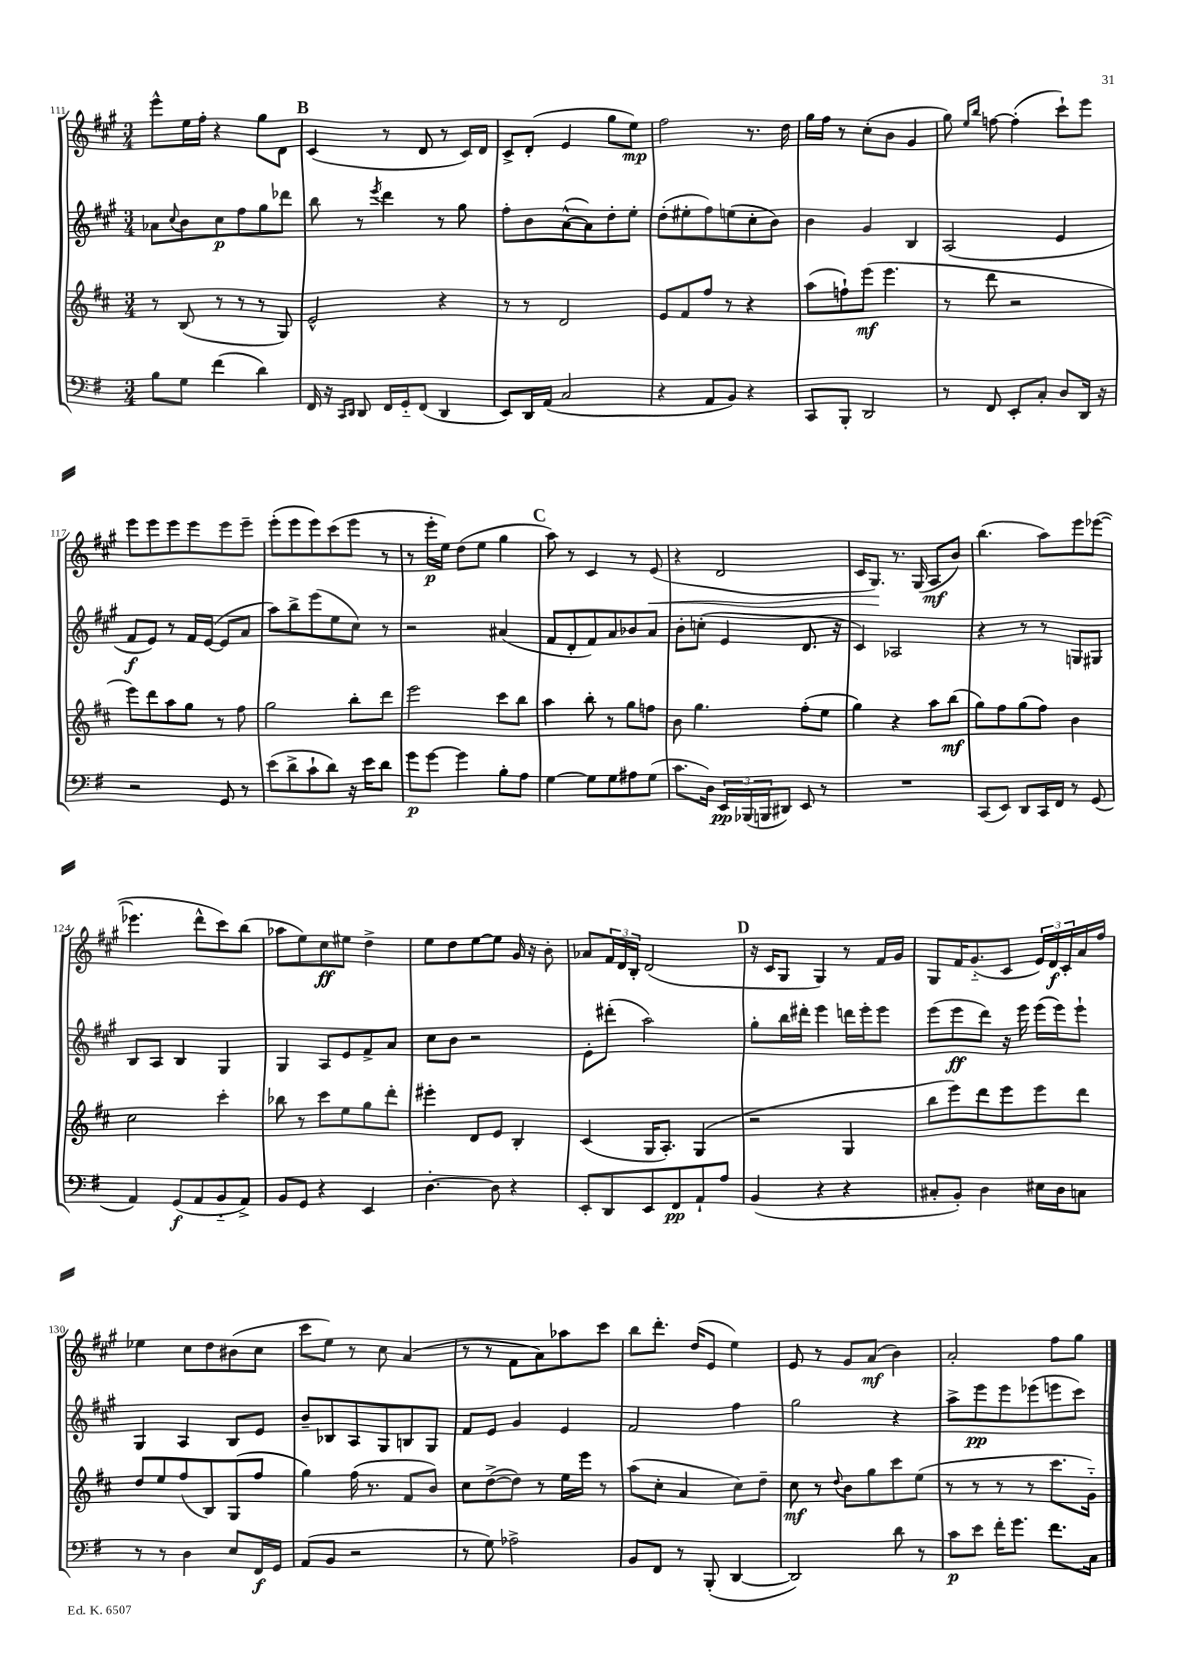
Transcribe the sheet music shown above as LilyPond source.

<<
\new StaffGroup <<
\new Staff = "s0" {
    \clef treble \key a \major \numericTimeSignature \time 3/4
    e'''8-^ e''16 fis''16-. r4 gis''8 d'8 |
    \mark \markup { \bold "B" } cis'4( r8 d'8 r8 cis'16) d'16 |
    cis'8-> d'8-.( e'4 gis''8 e''8\mp) |
    fis''2 r8. d''16 |
    gis''16 fis''16 r8 cis''8-.( b'8 gis'4 |
    gis''8) \grace { e''16 b''16 } f''8~ f''4-.( cis'''8-!) e'''8 |
    e'''8 e'''8 e'''8 e'''8 e'''8 e'''8-- |
    e'''8-.( e'''8 e'''8) cis'''8( e'''8 r8 |
    r8 e'''16-.\p e''16) d''8( e''8 gis''4 |
    \mark \markup { \bold "C" } a''8) r8 cis'4 r8 e'8\<( |
    r4 d'2 |
    cis'16 gis8.\!) r8. gis16( a8\mf b'8) |
    b''4.( a''8) e'''8 ees'''8~( |
    ees'''4. d'''8-^ cis'''8) b''8( |
    aes''8 e''8) cis''8\ff eis''8 d''4-> |
    e''8 d''8 e''8~ e''8 gis'16 r16 b'8-. |
    aes'8 \tuplet 3/2 { fis'16 d'16 b16-. } d'2( |
    \mark \markup { \bold "D" } r16 cis'16 gis8 gis4) r8 fis'16 gis'16 |
    gis8 fis'16 gis'8.-_( cis'8 \tuplet 3/2 { e'16) d'16\f cis'16-. } a'16 fis''16 |
    ees''4 cis''8 d''8 bis'8( cis''8 |
    cis'''8 e''8) r8 cis''8 a'4( |
    r8 r8 fis'8 a'8) aes''8 cis'''8 |
    b''8 d'''8.-. d''16( e'8 e''4) |
    e'8 r8 gis'8 a'8\mf( b'4) |
    a'2-. fis''8 gis''8 \bar "|." |
}
\new Staff = "s1" {
    \clef treble \key a \major \numericTimeSignature \time 3/4
    aes'8 \appoggiatura { cis''8 } b'8 cis''8\p fis''8 gis''8 des'''8 |
    \mark \markup { \bold "B" } b''8 r8 \acciaccatura { e'''8 } d'''4 r8 gis''8 |
    fis''8-. b'8 a'8~-^( a'8) d''8-. e''8-. |
    d''8-.( eis''8-. fis''8) e''8( cis''8-. b'8) |
    b'4 gis'4 b4 |
    a2( e'4 |
    fis'8\f e'8) r8 fis'16 e'16~( e'8 a'8 |
    a''8) b''8-> e'''8( e''8 cis''8) r8 |
    r2 ais'4( |
    \mark \markup { \bold "C" } fis'8 d'8-. fis'8) a'8 bes'8 a'8 |
    b'8-. c''8-.( e'4 d'8. r16 |
    cis'4) aes2 |
    r4 r8 r8 g8 gis8 |
    b8 a8 b4 gis4 |
    gis4 a8 e'8 fis'8-> a'8 |
    cis''8 b'8 r2 |
    e'8-. dis'''8-.( a''2) |
    \mark \markup { \bold "D" } gis''8-. b''16 dis'''16-. e'''4 d'''16 e'''16-. e'''8 |
    e'''8( e'''8\ff d'''8) r16 e'''16 e'''16( e'''16) e'''8-! |
    gis4 a4 b8 e'8 |
    b'8-- bes8 a8 gis8 b8 gis8 |
    fis'8 e'8 gis'4 e'4 |
    fis'2 fis''4 |
    gis''2 r4 |
    a''8-> e'''8\pp e'''8 ees'''8( e'''8 cis'''8) \bar "|." |
}
\new Staff = "s2" {
    \clef treble \key d \major \numericTimeSignature \time 3/4
    r8 b8( r8 r8 r8 g8) |
    \mark \markup { \bold "B" } e'2-^ r4 |
    r8 r8 d'2 |
    e'8 fis'8 fis''8 r8 r4 |
    a''8( f''8-!) e'''8\mf( e'''4. |
    r8 d'''8 r2 |
    e'''8) d'''8 a''8 g''8 r8 fis''8 |
    g''2 b''8-. d'''8 |
    e'''2 cis'''8 b''8 |
    \mark \markup { \bold "C" } a''4 b''8-. r8 g''8 f''8 |
    b'8 g''4. fis''8-.( e''8 |
    g''4) r4 a''8 b''8\mf( |
    g''8) fis''8 g''8( fis''8) b'4 |
    cis''2 cis'''4-. |
    bes''8 r8 cis'''8 e''8 g''8 d'''8-. |
    eis'''4-. d'8 e'8 b4-. |
    cis'4( g16 a8.-.) g4( |
    \mark \markup { \bold "D" } r2 g4 |
    b''8 e'''8) d'''8 e'''8 e'''8 d'''8 |
    d''8 e''8 fis''8( b8) g8( fis''8 |
    g''4) fis''16( r8. fis'8 b'8) |
    cis''8 d''8~->( d''8) r8 e''16 e'''16 r8 |
    a''8( cis''8-. a'4 cis''8) d''8-- |
    cis''8\mf r8 \appoggiatura { d''8 } b'8 g''8 cis'''8 e''8( |
    r8 r8 r8 r8 cis'''8. g'16-_) \bar "|." |
}
\new Staff = "s3" {
    \clef bass \key g \major \numericTimeSignature \time 3/4
    b8 g8 fis'4( d'4) |
    \mark \markup { \bold "B" } fis,16 r16 \grace { c,16 d,16 } d,8 fis,16 g,16-_ fis,8( d,4 |
    e,8) d,16 a,16( c2 |
    r4 a,8 b,8) r4 |
    c,8 b,,8-. d,2 |
    r8 fis,8 e,8-. c8-. d8 d,16 r16 |
    r2 g,8 r8 |
    e'8( d'8-> c'8-! d'8) r16 e'16 d'8 |
    g'8\p g'8~ g'4 b8-. a8 |
    \mark \markup { \bold "C" } g4~ g8 g8 ais8 g8( |
    c'8. d16) \tuplet 3/2 { e,16\pp bes,,16( b,,16 } dis,8) e,8 r8 |
    R2. |
    c,8( e,8) d,8 c,16 fis,16 r8 g,8( |
    a,4) g,8\f( a,8 b,8-_ a,8->) |
    b,8 g,8 r4 e,4 |
    d4.~-. d8 r4 |
    e,8-. d,8 e,8 fis,8\pp a,8-! a8 |
    \mark \markup { \bold "D" } b,4( r4 r4 |
    cis8-. b,8-.) d4 eis16 d16 c8 |
    r8 r8 d4 e8 fis,16\f g,16 |
    a,8( b,8 r2 |
    r8 g8) aes2-> |
    b,8 fis,8 r8 b,,8-.( d,4~ |
    d,2) d'8 r8 |
    c'8\p e'8 fis'16-. g'8. fis'8. c16 \bar "|." |
}
>>
>>
\layout { \context { \Score currentBarNumber = #111 } }
